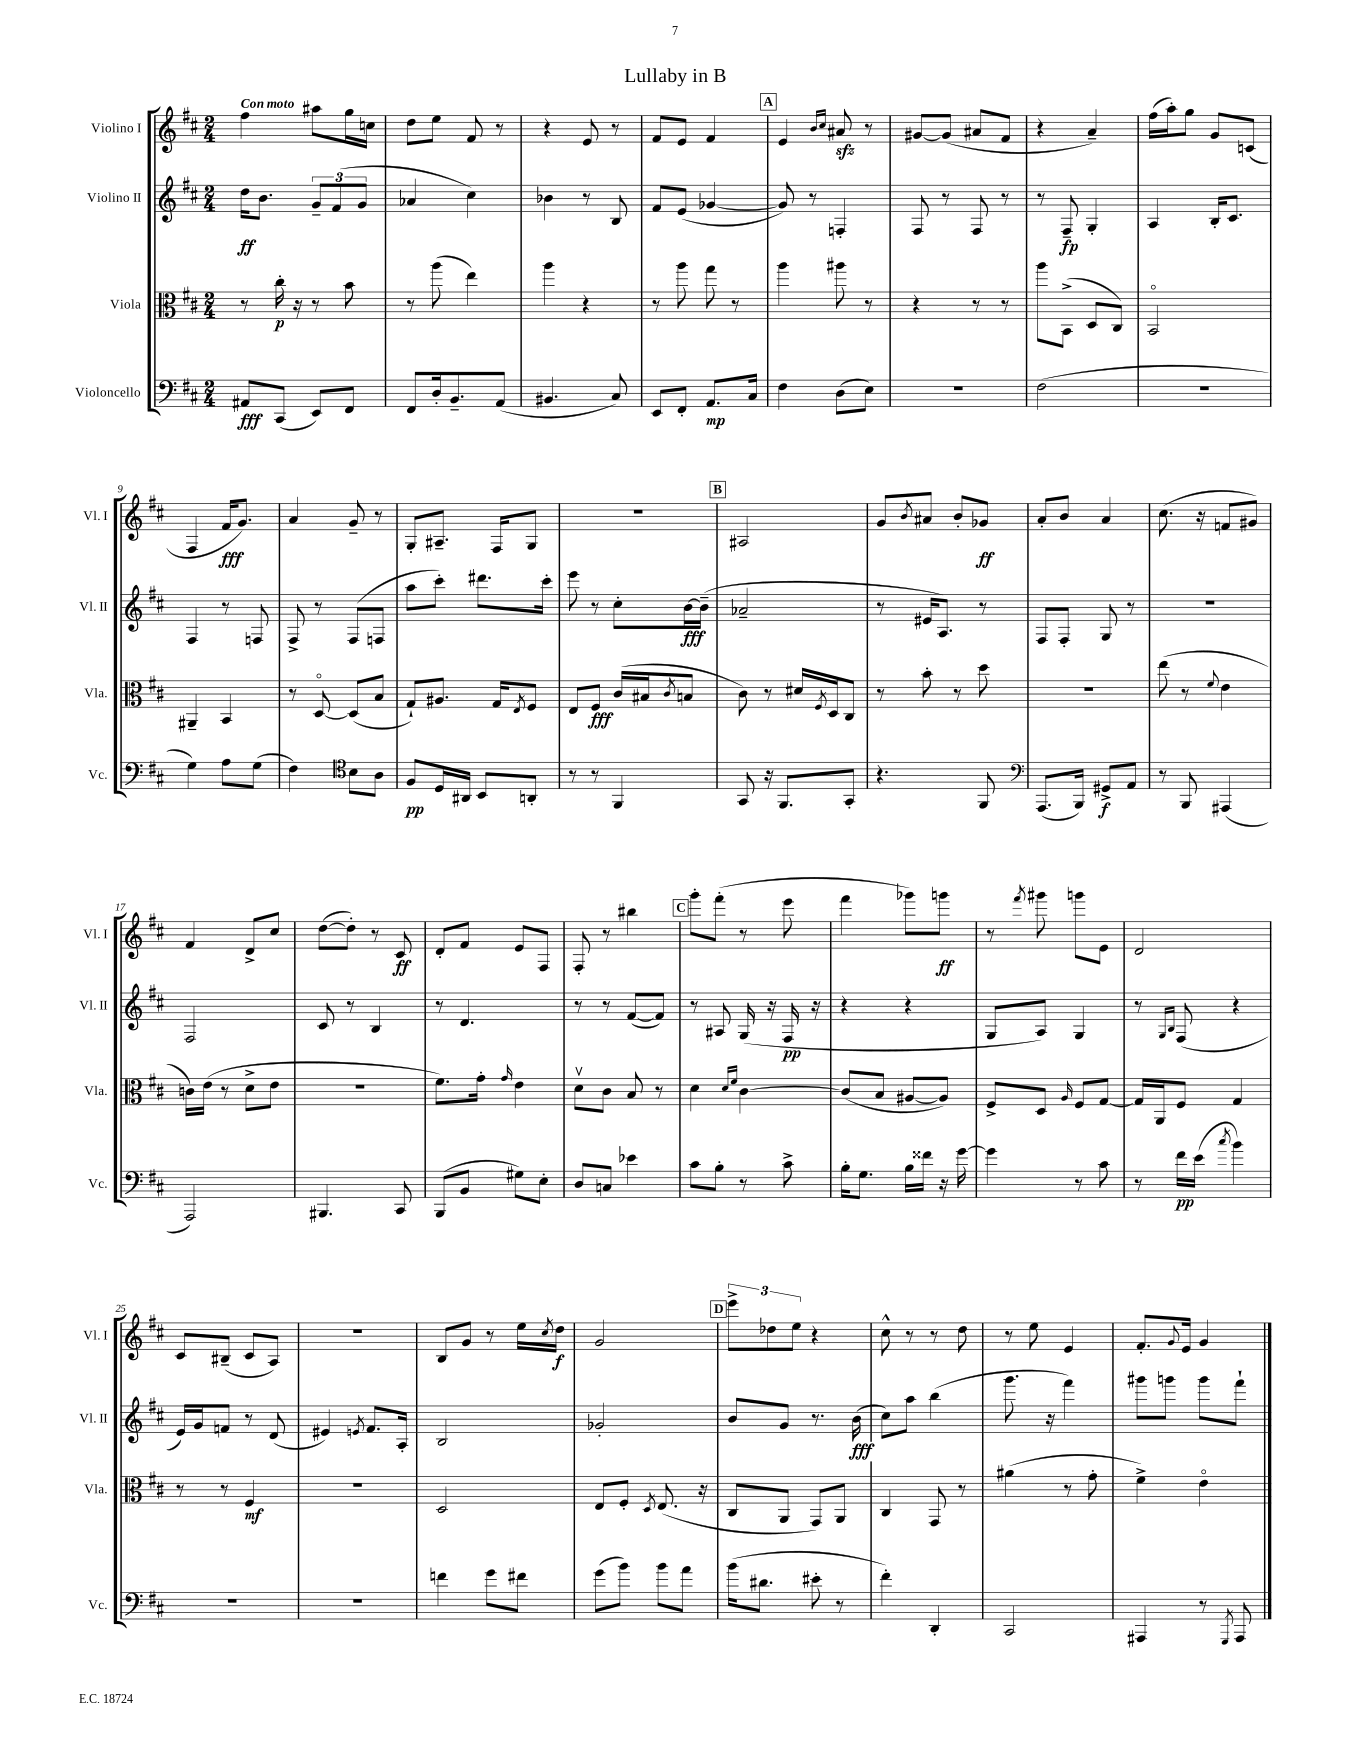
\header { title = "Lullaby in B" }
<<
\new StaffGroup <<
\new Staff = "s0" \with { instrumentName = "Violino I" shortInstrumentName = "Vl. I" } {
    \clef treble \key d \major \numericTimeSignature \time 2/4 \tempo "Con moto"
    fis''4 ais''8 g''16 c''16 |
    d''8 e''8 fis'8 r8 |
    r4 e'8 r8 |
    fis'8 e'8 fis'4 |
    \mark \markup { \box "A" } e'4 \grace { b'16 cis''16 } ais'8\sfz r8 |
    gis'8~ gis'8( ais'8 fis'8 |
    r4 a'4--) |
    fis''16( a''16-.) g''8 g'8 c'8( |
    fis4 fis'16\fff g'8.) |
    a'4 g'8-- r8 |
    g8-. ais8.-- fis16 g8 |
    R2 |
    \mark \markup { \box "B" } ais2 |
    g'8 \acciaccatura { b'8 } ais'8 b'8-. ges'8\ff |
    a'8-. b'8 a'4 |
    cis''8.( r16 f'8 gis'8) |
    fis'4 d'8-> cis''8 |
    d''8~( d''8-.) r8 cis'8\ff |
    d'8-. fis'8 e'8 fis8 |
    fis8-. r8 bis''4 |
    \mark \markup { \box "C" } g'''8-. fis'''8-.( r8 e'''8 |
    fis'''4 ges'''8) g'''8\ff |
    r8 \acciaccatura { fis'''8 } gis'''8 g'''8 e'8 |
    d'2 |
    cis'8 bis8--( cis'8 a8) |
    R2 |
    b8 g'8 r8 e''16 \acciaccatura { cis''8 } d''16\f |
    g'2 |
    \mark \markup { \box "D" } \tuplet 3/2 { e'''8-> des''8 e''8 } r4 |
    cis''8-^ r8 r8 d''8 |
    r8 e''8 e'4 |
    fis'8.-. \appoggiatura { g'8 } e'16 g'4 \bar "|." |
}
\new Staff = "s1" \with { instrumentName = "Violino II" shortInstrumentName = "Vl. II" } {
    \clef treble \key d \major \numericTimeSignature \time 2/4
    d''16\ff b'8. \tuplet 3/2 { g'8-- fis'8( g'8 } |
    aes'4 cis''4) |
    bes'4 r8 b8 |
    fis'8 e'8( ges'4~ |
    \mark \markup { \box "A" } ges'8) r8 f4-. |
    fis8 r8 fis8 r8 |
    r8 fis8--\fp g4-. |
    a4 b16-. cis'8. |
    fis4 r8 f8 |
    fis8-> r8 fis8( f8 |
    a''8 cis'''8-.) dis'''8. cis'''16-. |
    e'''8 r8 cis''8-. b'16~\fff b'16--( |
    \mark \markup { \box "B" } aes'2-- |
    r8 eis'16 a8.) r8 |
    fis8 fis8-. g8 r8 |
    R2 |
    fis2 |
    cis'8 r8 b4 |
    r8 d'4. |
    r8 r8 fis'8~( fis'8) |
    \mark \markup { \box "C" } r8 ais8 g16( r16 fis16\pp r16 |
    r4 r4 |
    g8 a8) g4 |
    r8 \grace { g16 b16 } fis8( r4 |
    e'16) g'16 f'8 r8 d'8( |
    eis'4) \acciaccatura { e'8 } fis'8. a16-. |
    b2 |
    ges'2-. |
    \mark \markup { \box "D" } b'8 g'8 r8. b'16\fff( |
    cis''8) a''8 b''4( |
    g'''8. r16 fis'''4) |
    gis'''8 g'''8 g'''8 fis'''8-! \bar "|." |
}
\new Staff = "s2" \with { instrumentName = "Viola" shortInstrumentName = "Vla." } {
    \clef alto \key d \major \numericTimeSignature \time 2/4
    r8 cis''16-.\p r16 r8 b'8 |
    r8 a''8( e''4) |
    a''4 r4 |
    r8 a''8 g''8 r8 |
    \mark \markup { \box "A" } a''4 ais''8 r8 |
    r4 r8 r8 |
    a''8 b,8->( d8 cis8) |
    b,2\flageolet |
    ais,4-- b,4 |
    r8 d8~\flageolet d8( b8 |
    g8-!) ais8. g16 \acciaccatura { e8 } fis8 |
    e8 fis8\fff cis'16( bis16 \acciaccatura { cis'8 } b8 |
    \mark \markup { \box "B" } cis'8) r8 dis'16 \acciaccatura { fis8 } d16 cis8 |
    r8 b'8-. r8 d''8 |
    r2 |
    e''8( r8 \appoggiatura { fis'8 } e'4 |
    c'16) e'16( r8 d'8-> e'8 |
    r2 |
    fis'8.) g'16-. \grace { g'16 } e'4 |
    d'8\upbow cis'8 b8 r8 |
    \mark \markup { \box "C" } d'4 \grace { d'16 fis'16 } cis'4~ |
    cis'8( b8 ais8~ ais8) |
    fis8-> d8 \grace { a16 } fis8 g8~ |
    g16 a,16 fis8 g4 |
    r8 r8 fis4\mf |
    R2 |
    d2 |
    e8 fis8-. \acciaccatura { d8 } e8.( r16 |
    \mark \markup { \box "D" } cis8 a,8 g,8) a,8 |
    cis4 g,8 r8 |
    ais'4( r8 g'8-. |
    fis'4->) e'4\flageolet \bar "|." |
}
\new Staff = "s3" \with { instrumentName = "Violoncello" shortInstrumentName = "Vc." } {
    \clef bass \key d \major \numericTimeSignature \time 2/4
    ais,8\fff cis,8( e,8) fis,8 |
    fis,8 d16-. b,8.-- a,8( |
    bis,4. cis8) |
    e,8 fis,8-. a,8.\mp cis16 |
    \mark \markup { \box "A" } fis4 d8( e8) |
    R2 |
    fis2( |
    R2 |
    g4) a8 g8( |
    fis4) \clef tenor b8 a8 |
    fis8\pp d16 ais,16 b,8 a,8-. |
    r8 r8 fis,4 |
    \mark \markup { \box "B" } g,8 r16 fis,8. g,8-. |
    r4. fis,8 |
    \clef bass a,,8.( b,,16) gis,8->\f a,8 |
    r8 b,,8 ais,,4( |
    a,,2) |
    bis,,4. cis,8 |
    b,,8( b,8 gis8) e8-. |
    d8 c8 ees'4 |
    \mark \markup { \box "C" } cis'8 b8-. r8 cis'8-> |
    b16-. g8. b16 fisis'16 r16 g'16~ |
    g'4 r8 cis'8 |
    r8 fis'16\pp e'16( \acciaccatura { cis''8 } b'4) |
    R2 |
    R2 |
    f'4 g'8 fis'8 |
    g'8( b'8) b'8 a'8 |
    \mark \markup { \box "D" } b'16( dis'8. eis'8-. r8 |
    fis'4-.) d,4-. |
    cis,2 |
    ais,,4 r8 \acciaccatura { g,,8 } ais,,8 \bar "|." |
}
>>
>>
